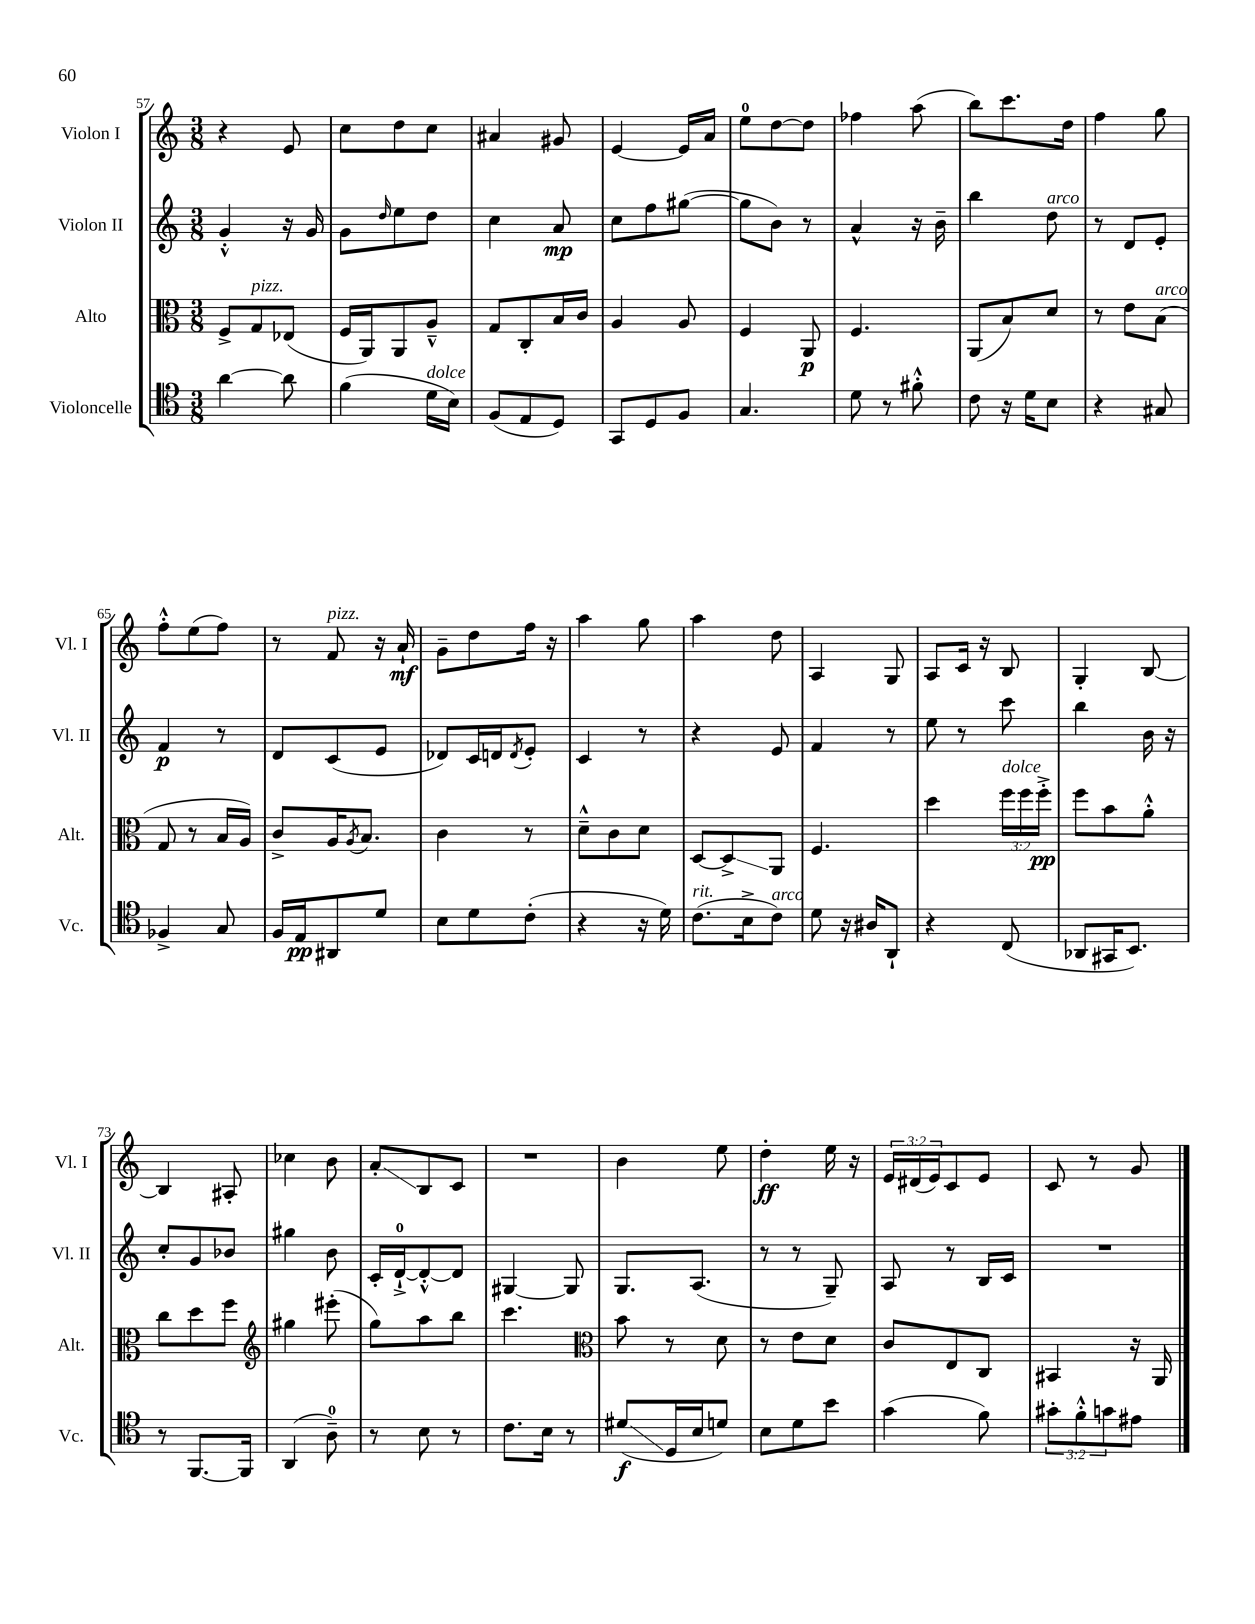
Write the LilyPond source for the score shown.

<<
\new StaffGroup <<
\new Staff = "s0" \with { instrumentName = "Violon I" shortInstrumentName = "Vl. I" } {
    \clef treble \key c \major \numericTimeSignature \time 3/8 \override Staff.TupletNumber.text = #tuplet-number::calc-fraction-text
    r4 e'8 |
    c''8 d''8 c''8 |
    ais'4 gis'8 |
    e'4~ e'16 a'16 |
    e''8-0 d''8~ d''8 |
    fes''4 a''8( |
    b''8) c'''8. d''16 |
    f''4 g''8 |
    f''8-.-^ e''8( f''8) |
    r8 f'8^\markup { \italic "pizz." } r16 a'16-!\mf |
    g'8-- d''8 f''16 r16 |
    a''4 g''8 |
    a''4 d''8 |
    a4 g8 |
    a8 c'16 r16 b8 |
    g4-. b8~ |
    b4 ais8-. |
    ces''4 b'8 |
    a'8-.\glissando b8 c'8 |
    R4. |
    b'4 e''8 |
    d''4-.\ff e''16 r16 |
    \tuplet 3/2 { e'16 dis'16( e'16) } c'8 e'8 |
    c'8 r8 g'8 \bar "|." |
}
\new Staff = "s1" \with { instrumentName = "Violon II" shortInstrumentName = "Vl. II" } {
    \clef treble \key c \major \numericTimeSignature \time 3/8
    g'4-.-^ r16 g'16 |
    g'8 \grace { d''16 } e''8 d''8 |
    c''4 a'8\mp |
    c''8 f''8 gis''8~( |
    gis''8 b'8) r8 |
    a'4-^ r16 b'16-- |
    b''4 d''8^\markup { \italic "arco" } |
    r8 d'8 e'8-. |
    f'4\p r8 |
    d'8 c'8( e'8 |
    des'8) c'16 d'16 \acciaccatura { d'8 } e'8-. |
    c'4 r8 |
    r4 e'8 |
    f'4 r8 |
    e''8 r8 c'''8 |
    b''4 b'16 r16 |
    c''8-. g'8 bes'8 |
    gis''4 b'8 |
    c'16-. d'16-0~-!-> d'8~-.-^ d'8 |
    gis4~ gis8 |
    g8. a8.( |
    r8 r8 g8--) |
    a8 r8 b16 c'16 |
    R4. \bar "|." |
}
\new Staff = "s2" \with { instrumentName = "Alto" shortInstrumentName = "Alt." } {
    \clef alto \key c \major \numericTimeSignature \time 3/8 \override Staff.TupletNumber.text = #tuplet-number::calc-fraction-text
    f8-> g8^\markup { \italic "pizz." } ees8( |
    f16 a,16) a,8 a8---^ |
    g8 c8-. b16 c'16 |
    a4 a8 |
    f4 a,8\p |
    f4. |
    a,8( b8) d'8 |
    r8 e'8 b8^\markup { \italic "arco" }( |
    g8 r8 b16 a16) |
    c'8-> a16 \acciaccatura { a8 } b8. |
    c'4 r8 |
    d'8---^ c'8 d'8 |
    d8~ d8->\glissando a,8 |
    f4. |
    d''4 \tuplet 3/2 { f''16^\markup { \italic "dolce" } f''16 f''16-.->\pp } |
    f''8 b'8 a'8-.-^ |
    c''8 d''8 f''8 |
    \clef treble gis''4 eis'''8-.( |
    g''8) a''8 b''8 |
    c'''4. |
    \clef alto b'8 r8 d'8 |
    r8 e'8 d'8 |
    c'8 e8 c8 |
    bis,4 r16 a,16 \bar "|." |
}
\new Staff = "s3" \with { instrumentName = "Violoncelle" shortInstrumentName = "Vc." } {
    \clef tenor \key c \major \numericTimeSignature \time 3/8 \override Staff.TupletNumber.text = #tuplet-number::calc-fraction-text
    a'4~ a'8 |
    f'4( d'16^\markup { \italic "dolce" } b16) |
    f8( e8 d8) |
    g,8 d8 f8 |
    g4. |
    d'8 r8 fis'8-.-^ |
    c'8 r16 d'16 b8 |
    r4 gis8 |
    fes4-> g8 |
    f16 e16\pp ais,8 d'8 |
    b8 d'8 c'8-.( |
    r4 r16 d'16) |
    c'8.^\markup { \italic "rit." }( b16-> c'8^\markup { \italic "arco" }) |
    d'8 r16 ais16 a,8-! |
    r4 c8( |
    aes,8 gis,16 b,8.) |
    r8 f,8.~ f,16 |
    a,4( a8-0--) |
    r8 b8 r8 |
    c'8. b16 r8 |
    dis'8\glissando\f( d16 b16 d'8) |
    b8 d'8 b'8 |
    g'4( f'8) |
    \tuplet 3/2 { gis'8-. f'8-.-^ g'8 } eis'8 \bar "|." |
}
>>
>>
\layout { \context { \Score currentBarNumber = #57 } }
